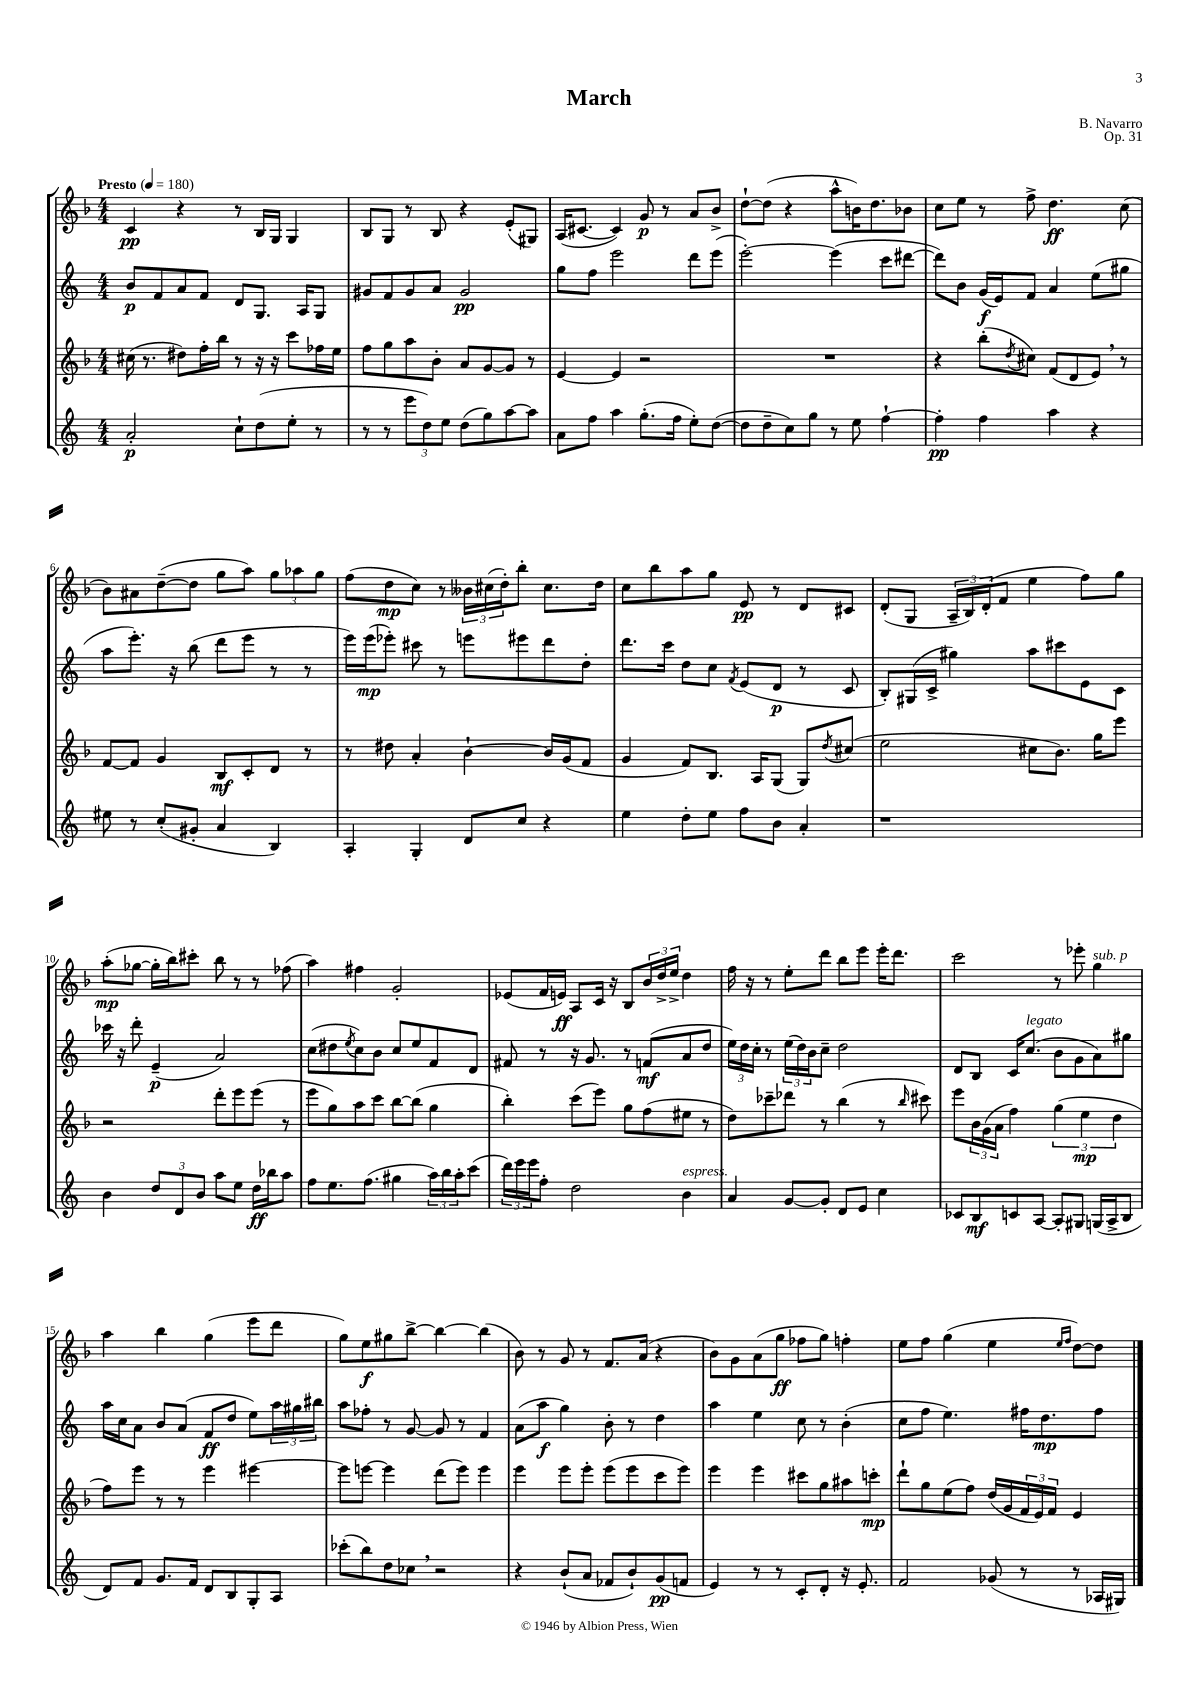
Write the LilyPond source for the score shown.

\header { title = "March" composer = "B. Navarro" opus = "Op. 31" }
<<
\new StaffGroup <<
\new Staff = "s0" {
    \clef treble \key f \major \numericTimeSignature \time 4/4 \tempo "Presto" 4 = 180
    c'4\pp r4 r8 bes16 g16 g4 |
    bes8 g8 r8 bes8 r4 e'8-.( gis8) |
    a16( cis'8.~ cis'4) g'8\p r8 a'8 bes'8-> |
    d''8~-! d''8( r4 a''8-^ b'16) d''8. bes'8 |
    c''8 e''8 r8 f''8-> d''4.\ff c''8( |
    bes'8) ais'8 d''8~--( d''8 g''8 a''8) \tuplet 3/2 { g''8 aes''8 g''8 } |
    f''8( d''8\mp c''8) r8 \tuplet 3/2 { beses'16 cis''16( d''16-.) } bes''8-. cis''8. d''16 |
    c''8 bes''8 a''8 g''8 e'8\pp r8 d'8 cis'8 |
    d'8-.( g8 \tuplet 3/2 { a16-- bes16) d'16-.( } f'8 e''4 f''8) g''8 |
    a''8-.\mp( ges''8~ ges''16-. bes''16) cis'''8-. bes''8 r8 r8 fes''8( |
    a''4) fis''4 g'2-. |
    ees'8( f'16 e'16\ff) a8 c'16 r16 bes8 \tuplet 3/2 { bes'16 d''16-> e''16-> } d''4 |
    f''16 r16 r8 e''8-. d'''8 bes''8 e'''8 e'''16-. d'''8. |
    c'''2 r8 ees'''8-. g''4^\markup { \italic "sub. p" } |
    a''4 bes''4 g''4( e'''8 d'''8 |
    g''8) e''8\f gis''8 bes''8~-> bes''4~ bes''4( |
    bes'8) r8 g'8 r8 f'8. a'16( r4 |
    bes'8) g'8 a'8( g''8\ff fes''8 g''8) f''4-. |
    e''8 f''8 g''4( e''4 \grace { e''16 f''16 } d''8~) d''8 \bar "|." |
}
\new Staff = "s1" {
    \clef treble \key c \major \numericTimeSignature \time 4/4
    b'8\p f'8 a'8 f'8 d'8 g8. a16 g8 |
    gis'8 f'8 gis'8 a'8 gis'2\pp |
    g''8 f''8 e'''2 d'''8 e'''8( |
    e'''2~-.) e'''4( c'''8 dis'''8~ |
    dis'''8) b'8 g'16\f( e'16) f'8 a'4 e''8( gis''8 |
    a''8 e'''8.-.) r16 b''8( d'''8 e'''8 r8 r8 |
    e'''16) e'''16\mp( ees'''8-.) cis'''8 r8 e'''8 eis'''8 d'''8 d''8-. |
    d'''8. c'''16 d''8 c''8 \acciaccatura { f'8 } e'8( d'8\p r8 c'8 |
    b8-.) gis16( c'16-> gis''4) a''8 cis'''8 e'8 c'8 |
    ces'''16 r16 d'''8-. e'4--\p( a'2) |
    c''8( dis''8 \acciaccatura { e''8 } c''8) b'8 c''8 e''8 f'8 d'8 |
    fis'8 r8 r16 g'8. r8 f'8\mf( a'8 d''8 |
    \tuplet 3/2 { e''16) d''16 c''16-. } r8 \tuplet 3/2 { e''16( d''16) b'16 } c''8-- d''2 |
    d'8 b8 c'16 c''8.^\markup { \italic "legato" }( b'8 g'8 a'8) gis''8 |
    a''16 c''16 a'8 b'8 a'8( f'8\ff d''8 e''8) \tuplet 3/2 { a''16 gis''16 bis''16 } |
    a''8 fes''8-. r8 g'8~ g'8 r8 f'4 |
    a'8( a''8\f g''4) b'8-. r8 d''4 |
    a''4 e''4 c''8 r8 b'4-.( |
    c''8 f''8 e''4.) fis''16 d''8.\mp fis''8 \bar "|." |
}
\new Staff = "s2" {
    \clef treble \key f \major \numericTimeSignature \time 4/4
    cis''16( r8. dis''8) f''16-. bes''16 r8 r16 r16 c'''8 fes''16 e''16 |
    f''8 g''8 a''8 bes'8-. a'8 g'8~ g'8 r8 |
    e'4~ e'4 r2 |
    R1 |
    r4 bes''8-.( \acciaccatura { d''8 } cis''8) f'8( d'8 e'8) \breathe r8 |
    f'8~ f'8 g'4 bes8\mf c'8-. d'8 r8 |
    r8 dis''8 a'4-. bes'4~-! bes'16 g'16( f'8 |
    g'4 f'8) bes8. a16 g8( g8) \acciaccatura { d''8 } cis''8( |
    e''2 cis''8 bes'8.) g''16 e'''8 |
    r2 d'''8-. e'''8 e'''8( r8 |
    e'''8 g''8) a''8 c'''8 bes''8~ bes''8( g''4 |
    bes''4-.) c'''8( e'''8) g''8 f''8( eis''8 r8 |
    d''8) ces'''8-- des'''8 r8 bes''4( r8 \grace { bes''16 } cis'''8) |
    e'''8 \tuplet 3/2 { bes'16 g'16( a'16 } f''4) \tuplet 3/2 { g''4( e''4\mp d''4 } |
    f''8) e'''8 r8 r8 e'''4 eis'''4~ |
    eis'''8 e'''8~ e'''4 d'''8( e'''8) e'''4 |
    e'''4 e'''8 e'''8-. e'''8( e'''8 c'''8 e'''8) |
    e'''4 e'''4 cis'''8 g''8 ais''8 c'''8-.\mp |
    d'''8-! g''8 e''8( f''8) d''16( g'16 \tuplet 3/2 { f'16 e'16) f'16 } e'4 \bar "|." |
}
\new Staff = "s3" {
    \clef treble \key c \major \numericTimeSignature \time 4/4
    a'2-.\p c''8-! d''8( e''8-. r8 |
    r8 r8 \tuplet 3/2 { e'''8 d''8) e''8 } d''8( g''8) a''8~ a''8 |
    a'8 f''8 a''4 g''8.-.( f''16 e''8-.) d''8~( |
    d''8 d''8-- c''8) g''8 r8 e''8 f''4~-! |
    f''4-.\pp f''4 a''4 r4 |
    eis''8 r8 c''8-.( gis'8-. a'4 b4) |
    a4-. g4-. d'8 c''8 r4 |
    e''4 d''8-. e''8 f''8 b'8 a'4-. |
    r1 |
    b'4 \tuplet 3/2 { d''8 d'8 b'8 } a''8 e''8 d''16\ff bes''16 a''8 |
    f''8 e''8. f''8.( gis''4 \tuplet 3/2 { a''16) b''16 a''16-. } c'''8( |
    \tuplet 3/2 { d'''16) e'''16 e'''16 } f''8-. d''2 b'4^\markup { \italic "espress." } |
    a'4 g'8~ g'8-. d'8 e'8 c''4 |
    ces'8 b8\mf c'8 a8~ a8-. gis8 g16( a16-> b8 |
    d'8) f'8 g'8. f'16 d'8 b8 g8-. a8 |
    ces'''8-.( b''8) d''8 ces''8 \breathe r2 |
    r4 b'8-!( a'8 fes'8 b'8-!) g'8\pp( f'8 |
    e'4) r8 r8 c'8-. d'8-. r16 e'8.-. |
    f'2 ges'8( r8 r8 aes16 gis16) \bar "|." |
}
>>
>>
